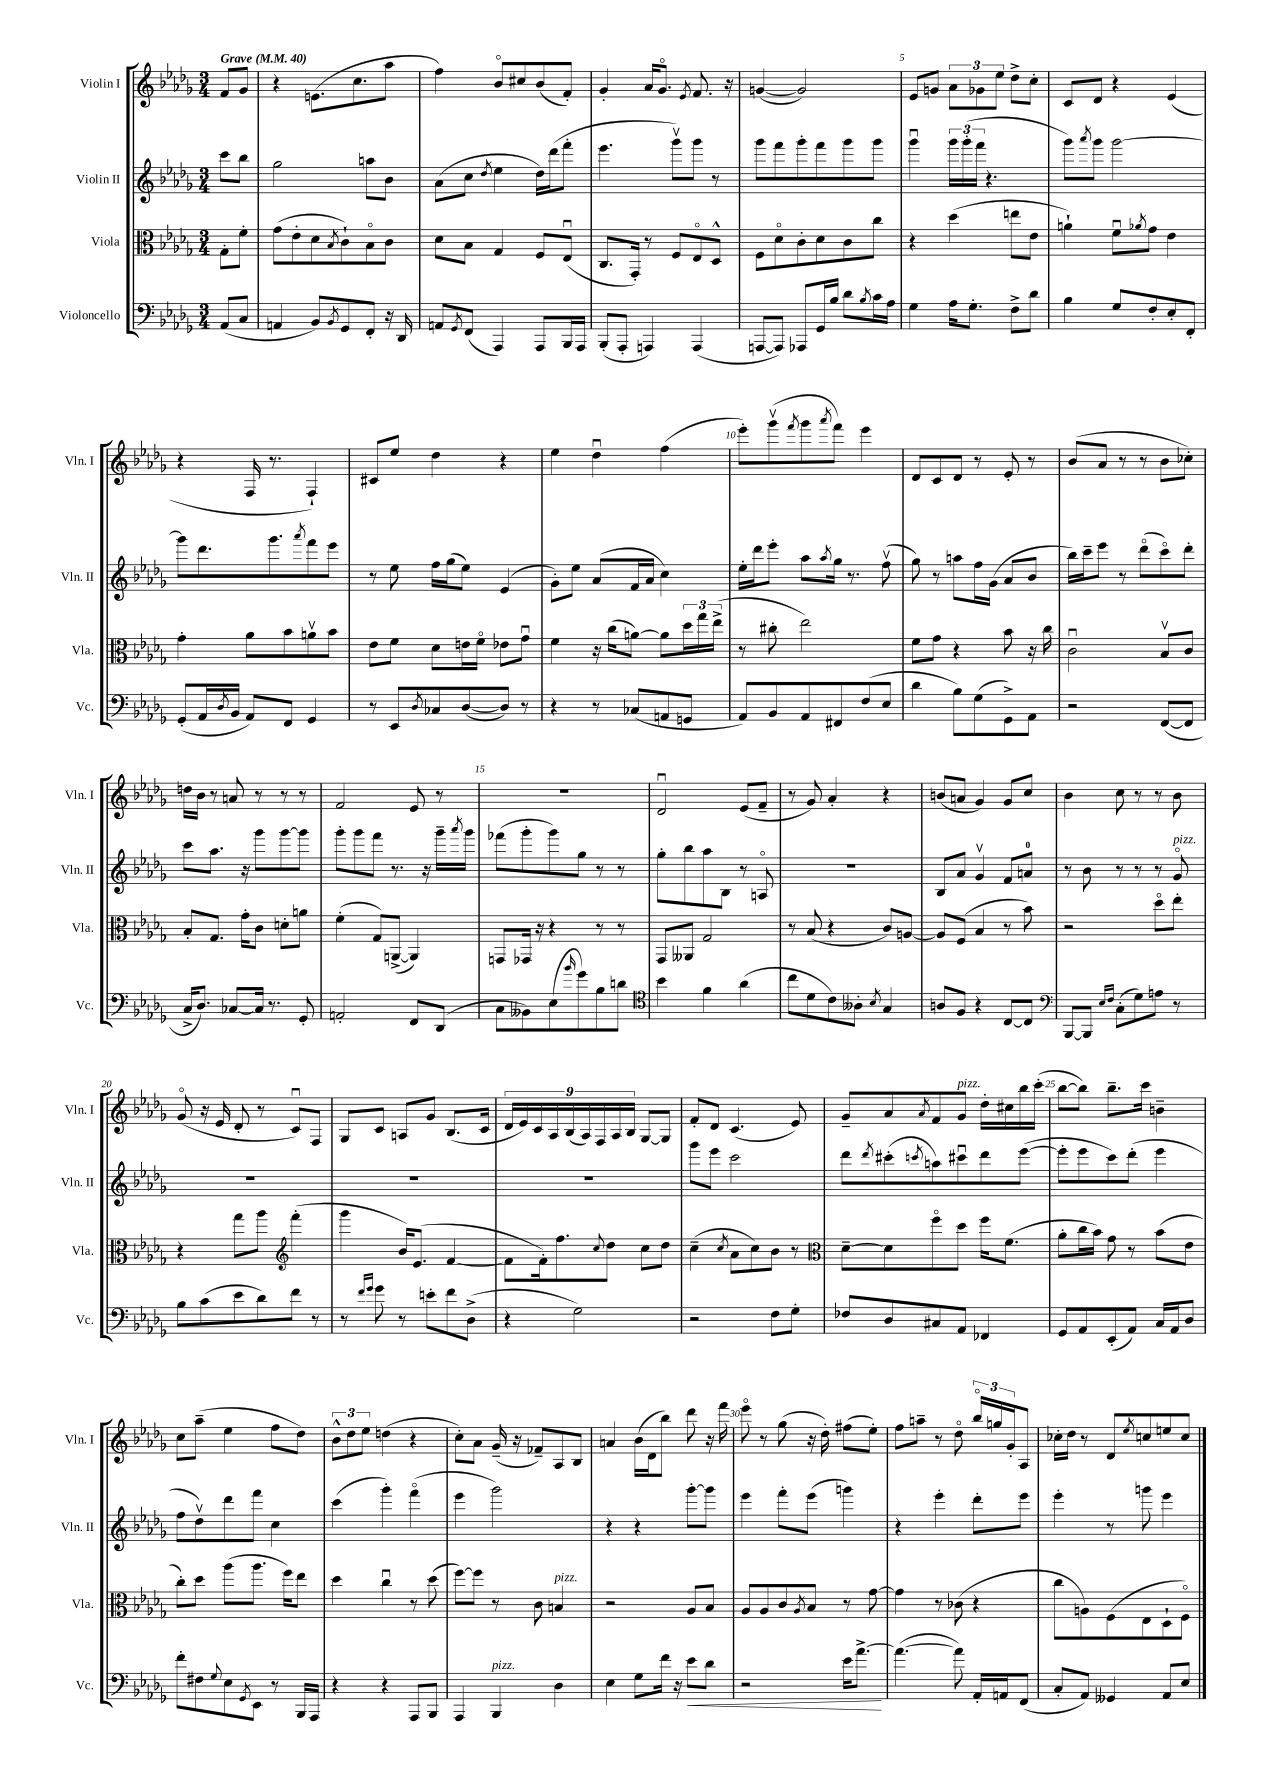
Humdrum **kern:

**kern	**dynam	**kern	**kern	**kern
*part4	*part4	*part3	*part2	*part1
*staff4	*staff4	*staff3	*staff2	*staff1
*I"Violoncello	*	*I"Viola	*I"Violin II	*I"Violin I
*I'Vc.	*	*I'Vla.	*I'Vln. II	*I'Vln. I
*clefF4	*	*clefC3	*clefG2	*clefG2
*k[b-e-a-d-g-]	*	*k[b-e-a-d-g-]	*k[b-e-a-d-g-]	*k[b-e-a-d-g-]
*M3/4	*	*M3/4	*M3/4	*M3/4
*MM40	*	*MM40	*MM40	*MM40
=	=	=	=	=
!	!	!	!	!LO:TX:a:B:t=Grave
(8AA-/L	.	8G-'\L	8ccc\L	8f/L
8C/J	.	8f'\J	8bb-\J	8g-/J
=1	=1	=1	=1	=1
4AAn/	.	(8g-\L	2gg-\	4r
.	.	8e-'\	.	.
8BB-/L)	.	8d-\	.	(8.en\L
8qBB-/	.	8qB-/	.	.
8GG-/	.	8c`\)	.	.
.	.	.	.	8.cc\
8FF'/J	.	8B-\	8aan\L	.
16r	.	8c\J	8b-\J	8aa-\J
16DD-/	.	.	.	.
=2	=2	=2	=2	=2
8AAn/L	.	8d-\L	(8a-\L	4ff\)
8qGG-/	.	.	.	.
(8FF/J	.	8B-\J	8cc\J	.
.	.	.	8qdd-/	.
4AAA-/)	.	4G-/	4ee-\	8b-/L
.	.	.	.	8cc#X/
8AAA-/L	.	8F/L	16dd-\LL)	(8b-/
.	.	.	(16ddd-\J	.
16BBB-/L	.	(8E-u/J	8fff'\J	8f'/J)
16AAA-/JJ	.	.	.	.
=3	=3	=3	=3	=3
(8BBB-'/L	.	8.C/L	4.eee-\	4g-'/
8AAA-'/J	.	.	.	.
.	.	16GG-'/Jk)	.	.
4AAAn/)	.	8r	.	16a-/KL
.	.	.	.	8.g-/J
.	.	8F/L	8ggg-v\L)	.
.	.	.	.	8qe-/
(4AAA/	.	8E-/	8ggg-\J	8.f/
.	.	8D-^^/J	8r	.
.	.	.	.	16r
=4	=4	=4	=4	=4
[8AAAn/L	.	8F\L	8ggg-\L	([4gn/
8AAA/J])	.	8d-\	8fff\	.
8AAA-X/L	.	8c'\	8ggg-'\	2g/])
16GG-/L	.	8d-\	8fff\	.
16B-/JJ	.	.	.	.
8d-\L	.	8c\	8ggg-\	.
8qB-/	.	.	.	.
16c\L	.	8cc\J	8ggg-\J	.
16A-\JJ	.	.	.	.
=5	=5	=5	=5	=5
4G-\	.	4r	4ggg-u\	8e-/L
.	.	.	.	8gn/J
16A-\KL	.	(4dd-\	24ggg-\LL	12a-\L
.	.	.	(24ggg-'\	.
8.G-'\J	.	.	.	.
.	.	.	24fff\JJ	12g-X\
.	.	.	4.r	.
.	.	.	.	12ee-\J
8F^\L	.	8een\L	.	8dd-^\L
8d-\J	.	8e-\J	.	8cc'\J
=6	=6	=6	=6	=6
4B-\	.	4an`\)	8ggg-\L)	8c/L
.	.	.	8qaaa-/	.
.	.	.	8ggg-\J	8d-/J
8G-/L	.	8fu\L	[2ggg-\	4r
.	.	8qa-X/	.	.
8F'/	.	8g-\J	.	.
8E-'/	.	4e-\	.	(4e-/
8FF'/J	.	.	.	.
!!LO:LB:g=z
=7	=7	=7	=7	=7
(8GG-'/L	.	4g-'\	8ggg-\L]	4r
16AA-/L	.	.	8.ddd-\	.
8qD-/	.	.	.	.
16BB-/JJ	.	.	.	.
8AA-/L)	.	8a-\L	.	16F/
.	.	.	8.ggg-\	8.r
8FF/J	.	8b-\	.	.
.	.	.	8qaaa-/	.
4GG-/	.	8anv\	8fff\	4F`/)
.	.	8b-\J	8eee-\J	.
=8	=8	=8	=8	=8
8r	.	8e-\L	8r	8c#X/L
8EE-/L	.	8f\J	8ee-\	8ee-/J
8qD-/	.	.	.	.
8C-X/	.	8d-\L	16ff\LL	4dd-\
.	.	.	(16gg-\J	.
([8D-/	.	16en\L	8ee-\J)	.
.	.	16f\JJ	.	.
8D-/J])	.	8e-X\L	(4e-/	4r
8r	.	8g-u\J	.	.
=9	=9	=9	=9	=9
4r	.	4f\	8g-'\L)	4ee-\
.	.	.	8ee-\J	.
8r	.	16r	(8a-/L	4dd-u\
.	.	(16cc\KL	.	.
(8C-X/L	.	[8an\J)	16f/L	.
.	.	.	16a-/JJ	.
8AAn/	.	8a\L]	4cc\)	(4ff\
8GGn/J	.	24dd-\L	.	.
.	.	24gg-\	.	.
.	.	(24ee-^\JJ	.	.
=10	=10	=10	=10	=10
8AA-/L)	.	8r	16ee-'\LL	8eee-'\L)
.	.	.	16ddd-\J	.
8BB-/	.	8cc#X'\	8eee-'\J	(8ggg-v\
.	.	.	.	8qfff/
8AA-/	.	2ee-\)	8aa-\L	8ggg-\
.	.	.	8qaa-/	8qaaa-/
8FF#X/	.	.	16gg-\Jk	8fff\J)
.	.	.	8.r	.
(8F/	.	.	.	4eee-\
8E-/J	.	.	(8ffv\	.
=11	=11	=11	=11	=11
4d-\	.	8f\L	8gg-\)	8d-/L
.	.	8g-\J	8r	8c/
8B-\L)	.	4r	8aan\L	8d-/J
(8G-\	.	.	16ff\L	8r
.	.	.	(16g-\JJ	.
8GG-^\)	.	8b-\	8a-/L	8e-'/
8AA-\J	.	16r	8b-/J	8r
.	.	16cc\	.	.
=12	=12	=12	=12	=12
2r	.	2cu\	16bb-\LL)	(8b-/L
.	.	.	16ccc~\J	.
.	.	.	8eee-\J	8a-/J
.	.	.	8r	8r
.	.	.	(8ddd-\L	8r
([8FF/L	.	8B-v/L	8ccc\)	8b-\L
8FF/J]	.	8c/J	8ddd-'\J	8cc-X'\J)
!!LO:LB:g=z
=13	=13	=13	=13	=13
16C^/KL	.	8B-'/L	8ccc\L	16ddn\LL
8.D-/J)	.	.	.	16b-\JJ
.	.	8.G-/J	8.aa-\J	8r
[8C-X/L	.	.	.	8an/
.	.	16g-'\KL	16r	.
16C-/Jk]	.	8c\J	8ggg-\L	8r
8.r	.	.	.	.
.	.	8dn'\L	[8ggg-\	8r
8GG-'/	.	8an\J	8ggg-\J]	8r
=14	=14	=14	=14	=14
2AAn'/	.	(4f'\	8ggg-'\L	2f/
.	.	.	8ggg-\	.
.	.	8G-/L)	8fff\J	.
.	.	([8AAn^/J	8.r	.
8FF/L	.	4AA/])	.	8e-/
.	.	.	16r	.
(8DD-/J	.	.	16ggg-~\LL	8r
.	.	.	8qaaa-/	.
.	.	.	16ggg-\JJ	.
=15	=15	=15	=15	=15
8C\L	.	8GGn/L	(8fff-X\L	2.r
8BB--X\)	.	16GG-X/Jk	8ggg-'\	.
.	.	16r	.	.
(8E-\	.	4r	8ggg-\)	.
16qqb-/	.	.	.	.
8g-\)	.	.	8gg-\J	.
8B-\	.	8r	8r	.
8dn\J	.	8r	8r	.
=16	=16	=16	=16	=16
*clefC4	*	*	*	*
4b-\	.	8GG-/L	8gg-'\L	2d-u/
.	.	8AA--X/J	8bb-\	.
4f\	.	2G-/	8aa-\	.
.	.	.	8B-\J	.
(4a-\	.	.	8r	(8e-/L
.	.	.	8An/	8f~/J
=17	=17	=17	=17	=17
8cc\L	.	8r	2.r	8r
8d-\	.	(8B-/	.	8g-/)
8c\)	.	4r	.	4a-'/
8A--X'\J	.	.	.	.
8qB-/	.	.	.	.
4G-/	.	8c/L)	.	4r
.	.	[8An/J	.	.
=18	=18	=18	=18	=18
8An/L	.	8A/L]	8B-/L	(8bn/L
8F/J	.	(8F/J	8a-/J	8an/J
4r	.	4B-/	4g-v/	4g-/)
[8C/L	.	8r	8f/L	8g-/L
8C/J]	.	8b-\)	8an/J	8cc/J
=19	=19	=19	=19	=19
*clefF4	*	*	*	*
[8BBB-/L	.	2r	8r	4b-\
8BBB-/J]	.	.	8b-\	.
16qqE-/LL	.	.	.	.
16qqF/JJ	.	.	.	.
(8C'\L	.	.	8r	8cc\
8G-\)	.	.	8r	8r
8An\J	.	8dd-\L	8r	8r
!	!	!	!LO:TX:a:i:t=pizz.	!
8r	.	8ee-'\J	8g-/	8b-\
!!LO:LB:g=z
=20	=20	=20	=20	=20
8B-\L	.	4r	2.r	(8g-/
(8c\	.	.	.	16r
.	.	.	.	16e-/
8e-\	.	8gg-\L	.	8d-'/
8d-\)	.	8aa-\J	.	8r
*	*	*clefG2	*	*
8f\J	.	(4fff'\	.	8cu/L)
8r	.	.	.	8F/J
=21	=21	=21	=21	=21
8r	.	4ggg-\	2.r	8G-/L
16qqf/LL	.	.	.	.
16qqg-/JJ	.	.	.	.
8g-\	.	.	.	8c/J
8r	.	16b-/KL)	.	8An/L
.	.	(8.e-/J	.	.
8en'\L	.	.	.	8g-/J
8f\	.	[4f/	.	(8.B-/L
(8D-^\J	.	.	.	.
.	.	.	.	16c/Jk
=22	=22	=22	=22	=22
4r	.	8f\L]	2.r	18d-/LL
.	.	.	.	18e-/)
.	.	.	.	18c/
.	.	16f'\k)	.	.
.	.	.	.	18A-/
.	.	8.ff\	.	.
.	.	.	.	(18B-/
2G-\)	.	.	.	.
.	.	.	.	18A-/)
.	.	.	.	18F/
.	.	8qqcc/	.	.
.	.	8dd-\J	.	.
.	.	.	.	18A-/
.	.	.	.	18B-/JJ
.	.	8cc\L	.	[8G-/L
.	.	8dd-\J	.	8G-/J]
=23	=23	=23	=23	=23
2r	.	(4cc~\	8ggg-\L	8f'/L
.	.	.	8eee-\J	8d-/J
.	.	8qcc/	.	.
.	.	8a-\L	2ccc\	(4.c/
.	.	8cc\)	.	.
8F\L	.	8b-\J	.	.
8G-'\J	.	8r	.	8e-/)
=24	=24	=24	=24	=24
*	*	*clefC3	*	*
8F-X/L	.	[8d-~\L	8ddd-\L	8g-~/L
.	.	.	8qddd-/	.
8D-/	.	8d-\]	(8ccc#X'\	8a-/
.	.	.	8qcccn/	8qa-/
8C#X/	.	8ff\	8aan\)	8f/
!	!	!	!	!LO:TX:a:i:t=pizz.
8AA-/J	.	8dd-\J	8ccc#Xu\	8g-/J
4FF-X/	.	16ff\KL	8ddd-\	16dd-'\LL
.	.	(8.f\J	.	16cc#X\
.	.	.	([8eee-\J	16bb-\
.	.	.	.	(16ccc'\JJ
=25	=25	=25	=25	=25
8GG-/L	.	8a-'\L	8eee-'\L]	[8bb-\L
8AA-/	.	16cc\L	8eee-\	8bb-\J])
.	.	16b-\JJ)	.	.
(8EE-'/	.	8g-\	8ccc\)	8.bb-~\L
8AA-/J)	.	8r	(8ddd-'\J	.
.	.	.	.	16ccc\Jk
16C/LL	.	(8b-\L	4eee-\	4bn~\
16AA-/J	.	.	.	.
8D-/J	.	8e-\J	.	.
!!LO:LB:g=z
=26	=26	=26	=26	=26
8f'\L	.	8cc'\L)	8ff\L	8cc\L
8F#X\	.	8dd-\J	8dd-v\)	(8aa-~\J
8qqG-/	.	.	.	.
8E-\	.	(8aa-\L	8ddd-\	4ee-\
8qGG-/	.	.	.	.
8EE-\J	.	8.aa-\J	8fff\J	.
8r	.	.	4cc\	8ff\L
.	.	16ff\KL)	.	.
16BBB-/LL	.	8ee-\J	.	8dd-\J)
16AAA-/JJ	.	.	.	.
=27	=27	=27	=27	=27
4r	.	4dd-\	(4ccc\	12b-^^\L
.	.	.	.	12dd-\
.	.	.	.	12ee-\J
4r	.	4ccu\	4ggg-'\)	(4ddn\
8AAA-/L	.	8r	(4fff\	4r
8BBB-/J	.	(8dd-\	.	.
=28	=28	=28	=28	=28
4AAA-/	.	[8ff\L)	4eee-\	8cc'\L)
.	.	8ff\J]	.	8a-\J
!LO:TX:a:i:t=pizz.	!	!	!	!
4BBB-/	.	8r	2ggg-\)	(16g-~/
.	.	.	.	16r
.	.	8c\	.	8f-X~/L)
!	!	!LO:TX:a:i:t=pizz.	!	!
4D-\	.	4Bn/	.	8A-/
.	.	.	.	8B-/J
=29	=29	=29	=29	=29
4E-\	.	2r	4r	4an/
8G-\L	.	.	4r	(16b-\LL
.	.	.	.	16d-\J
16f\Jk	.	.	.	8bb-\J)
16r	.	.	.	.
!	!LO:HP:b	!	!	!
8e-\L	<	8A-/L	[8ggg-'\L	8ddd-\
8d-\J	.	8B-/J	8ggg-\J]	16r
.	.	.	.	16fff\
=30	=30	=30	=30	=30
2r	.	8A-/L	4eee-\	8eee-\
.	.	8A-/	.	8r
.	.	8c/	8fff'\L	(8gg-\
.	.	8qA-/	.	.
.	.	8B-/J	(8eee-\J	16r
.	.	.	.	16dd-'\)
16e-\KL	.	8r	4gggn\)	(8ff#X\L
[8.a-^\J	.	.	.	.
.	.	[8g-\	.	8ee-'\J)
.	[	.	.	.
=31	=31	=31	=31	=31
(4.a-\_	.	4g-\]	4r	8ff\L
.	.	.	.	8aan~\J
.	.	8r	4eee-'\	8r
8a-\])	.	(8c-X\	.	8dd-\
16AA-'/LL	.	4r	8ddd-'\L	24bb-/LL
.	.	.	.	24ggn/
16AAn/J	.	.	.	.
.	.	.	.	24g-'/J
(8FF/J	.	.	8eee-\J	8A-/J
=32	=32	=32	=32	=32
8C'/L	.	8cc\L	4eee-'\	16cc-X'\LL
.	.	.	.	16dd-\JJ
8AA-/J)	.	8An\)	.	8r
4GG--X/	.	(8F\	8r	8d-/L
.	.	.	.	8qee-/
.	.	8E-\	8gggn\	8ccn/
8AA-/L	.	8D-`\	4eee-\	8een/
8E-/J	.	8F\J)	.	8cc/J
==	==	==	==	==
*-	*-	*-	*-	*-
